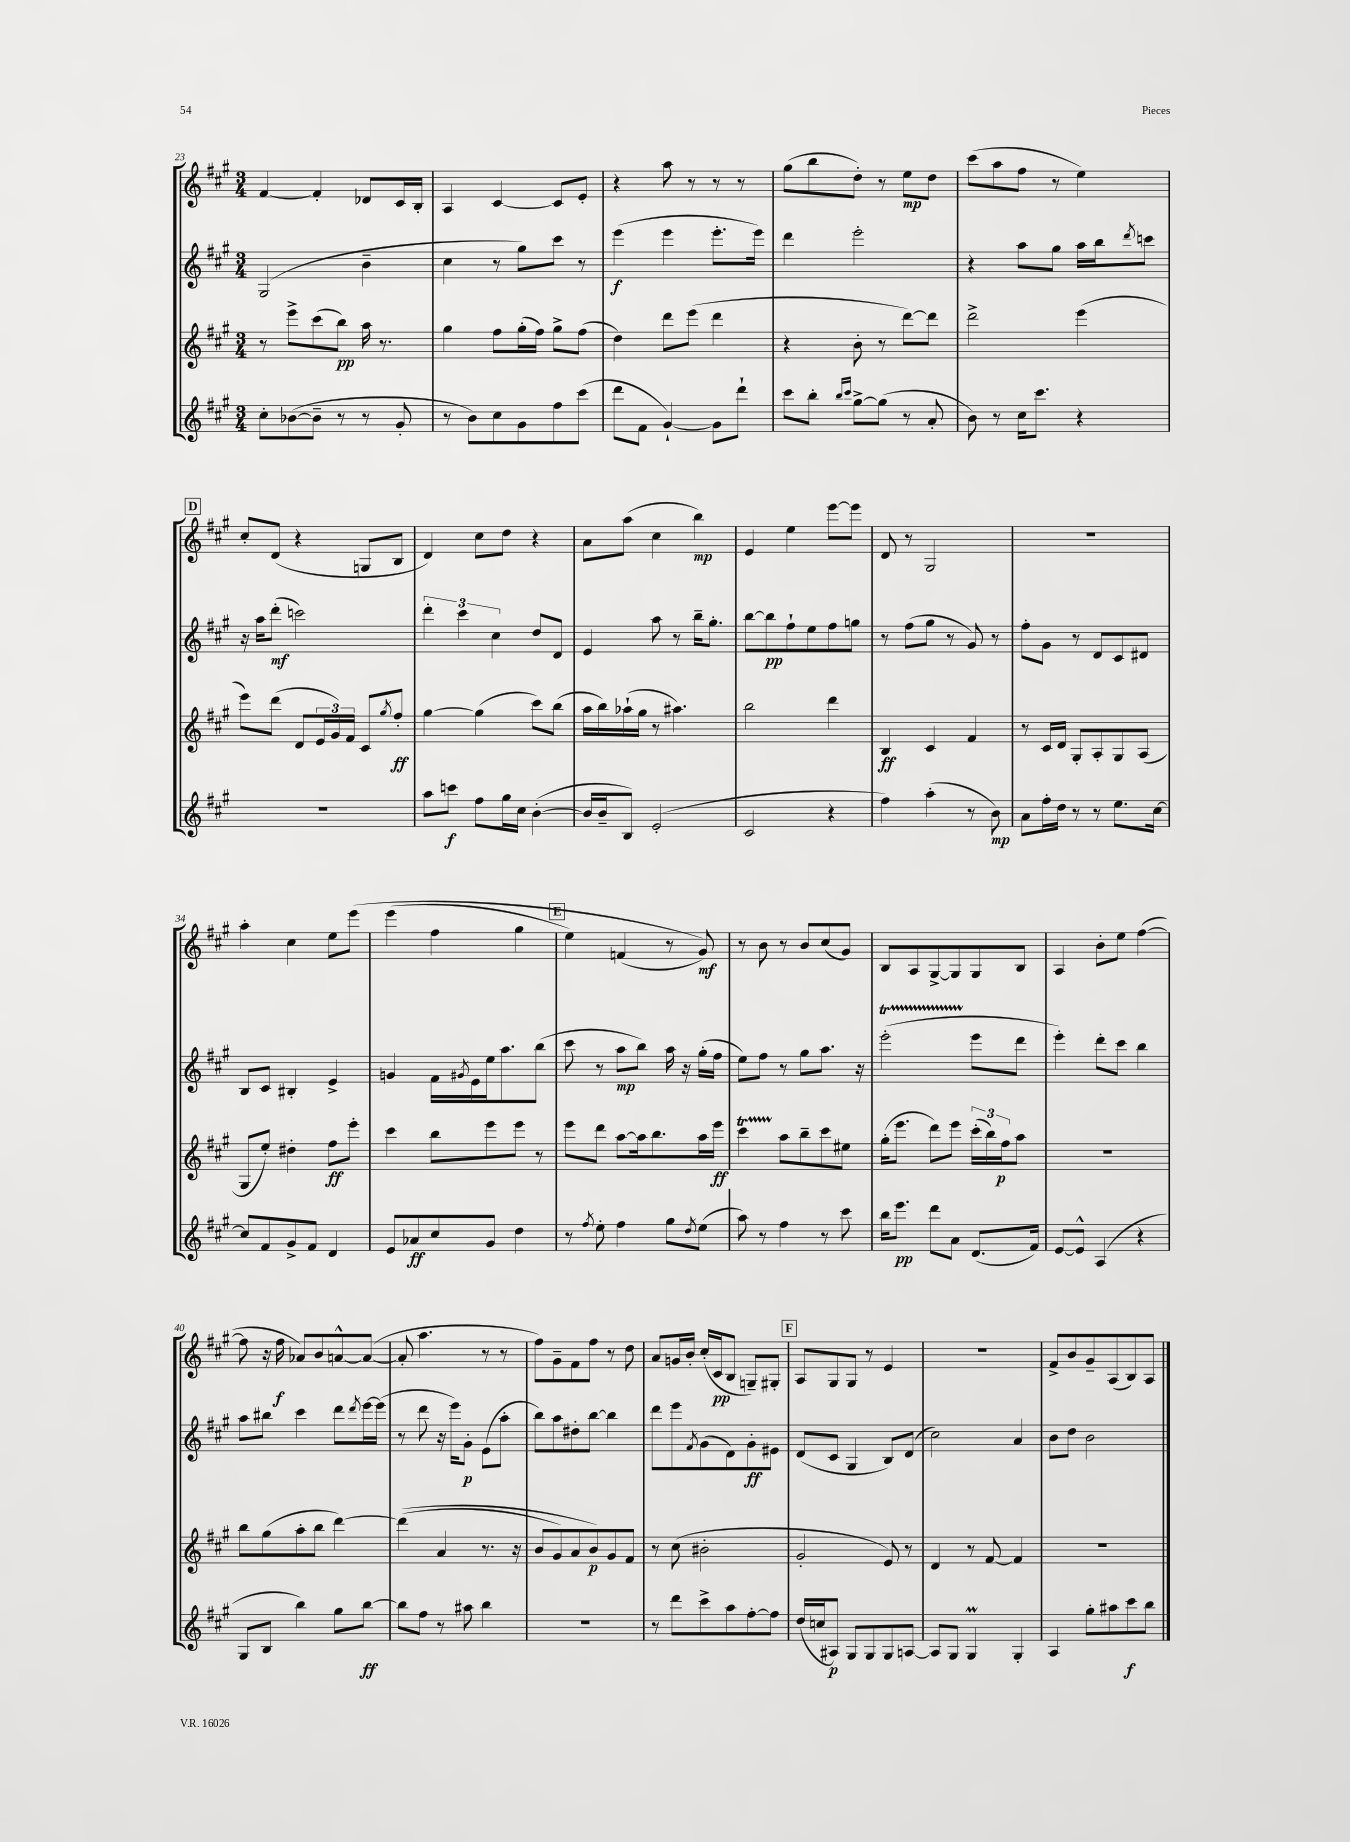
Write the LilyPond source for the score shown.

<<
\new StaffGroup <<
\new Staff = "s0" {
    \clef treble \key a \major \numericTimeSignature \time 3/4
    fis'4~ fis'4-. des'8 cis'16 b16-. |
    a4 cis'4~ cis'8 e'8-. |
    r4 a''8 r8 r8 r8 |
    gis''8( b''8 d''8-.) r8 e''8\mp d''8 |
    cis'''8( a''8 fis''8 r8 e''4) |
    \mark \markup { \box "D" } cis''8-. d'8( r4 g8 b8 |
    d'4) cis''8 d''8 r4 |
    a'8 a''8( cis''4 b''4\mp) |
    e'4 e''4 e'''8~ e'''8 |
    d'8 r8 gis2 |
    R2. |
    a''4-. cis''4 e''8 e'''8\( |
    e'''4( fis''4 gis''4 |
    \mark \markup { \box "E" } e''4) f'4( r8 gis'8\mf)\) |
    r8 b'8 r8 b'8 cis''8( gis'8) |
    b8 a8 gis8~-> gis8 gis8 b8 |
    a4 b'8-. e''8 fis''4~( |
    fis''8 r16 fis''16\f aes'8) b'8 a'8~-^ a'8~( |
    a'8-. a''4. r8 r8 |
    fis''8) gis'8-- fis'8 fis''8 r8 d''8 |
    a'8 g'16 b'16-. cis''16-.( cis'16\pp b8 g8--) gis8-. |
    \mark \markup { \box "F" } a8 gis8 gis8 r8 e'4 |
    R2. |
    fis'8-> b'8 gis'8-- a8( b8) a8 \bar "|." |
}
\new Staff = "s1" {
    \clef treble \key a \major \numericTimeSignature \time 3/4
    gis2( b'4-- |
    cis''4 r8 gis''8) cis'''8 r8 |
    e'''4\f( e'''4 e'''8.-. e'''16) |
    d'''4 e'''2-. |
    r4 a''8 gis''8 a''16 b''16 \acciaccatura { d'''8 } c'''8 |
    \mark \markup { \box "D" } r16 a''16 d'''8-.\mf( c'''2) |
    \tuplet 3/2 { d'''4-. cis'''4 cis''4 } d''8 d'8 |
    e'4 a''8 r8 b''16-- gis''8.-. |
    b''8~ b''8\pp fis''8-! e''8 fis''8 g''8 |
    r8 fis''8( gis''8 r8 gis'8) r8 |
    fis''8-. gis'8 r8 d'8 cis'8 dis'8 |
    b8 cis'8 bis4-. e'4-> |
    g'4 fis'16 \acciaccatura { gis'8 } e'16 e''16 a''8. b''8( |
    \mark \markup { \box "E" } cis'''8 r8 a''8\mp b''8) a''16 r16 gis''16-.( fis''16 |
    e''8) fis''8 r8 gis''8 a''8. r16 |
    e'''2-.\startTrillSpan( e'''8\stopTrillSpan d'''8 |
    e'''4-.) d'''8-. cis'''8 b''4 |
    a''8 bis''8 cis'''4 d'''8 \acciaccatura { d'''8 } e'''16~ e'''16( |
    r8 d'''8 r16 e'''16) gis'8-.\p e'8( a''8-. |
    b''8) a''8 dis''8-. b''8~ b''4 |
    d'''8 e'''8 \acciaccatura { fis'8 } gis'8( d'8) gis'8-.\ff eis'8 |
    \mark \markup { \box "F" } d'8( cis'8 gis4 b8) d'8( |
    cis''2) a'4 |
    b'8 d''8 b'2 \bar "|." |
}
\new Staff = "s2" {
    \clef treble \key a \major \numericTimeSignature \time 3/4
    r8 e'''8-> cis'''8( b''8\pp) a''16 r8. |
    gis''4 fis''8 gis''16-.( fis''16) gis''8-> fis''8( |
    d''4) d'''8 e'''8( d'''4 |
    r4 b'8-. r8 d'''8~) d'''8 |
    d'''2-> e'''4( |
    \mark \markup { \box "D" } e'''8) d'''8( d'8 \tuplet 3/2 { e'16 gis'16) fis'16 } cis'8 \acciaccatura { gis''8 } fis''8-.\ff |
    gis''4~ gis''4( cis'''8) b''8( |
    a''16 b''16) aes''16-!( gis''16 r8 ais''4.) |
    b''2 d'''4 |
    b4\ff cis'4 fis'4 |
    r8 cis'16 d'16 gis8-. a8-. gis8 a8( |
    gis8 e''8-.) dis''4-. fis''8\ff e'''8-. |
    cis'''4 b''8 e'''8 e'''8 r8 |
    \mark \markup { \box "E" } e'''8 d'''8 a''8~ a''16 b''8. a''16 e'''16\ff |
    cis'''4\startTrillSpan a''8\stopTrillSpan b''8-- cis'''8 eis''8 |
    gis''16-.( e'''8. d'''8) e'''8 \tuplet 3/2 { cis'''16-.( b''16) fis''16\p } a''8 |
    r2. |
    b''8 gis''8( a''8-. b''8 d'''4~) |
    d'''4(\( a'4 r8. r16 |
    b'8 gis'8) a'8 b'8\p\) gis'8 fis'8 |
    r8 cis''8( bis'2-. |
    \mark \markup { \box "F" } gis'2-. e'8) r8 |
    d'4 r8 fis'8~ fis'4 |
    R2. \bar "|." |
}
\new Staff = "s3" {
    \clef treble \key a \major \numericTimeSignature \time 3/4
    cis''8-. bes'8~( bes'8-- r8 r8 gis'8-. |
    r8 b'8) cis''8 gis'8 fis''8 cis'''8( |
    d'''8 fis'8 gis'4~-!) gis'8 d'''8-! |
    cis'''8 b''8-. \grace { b''16 cis'''16 } gis''8~-> gis''8( r8 a'8-. |
    b'8) r8 cis''16 cis'''8. r4 |
    \mark \markup { \box "D" } R2. |
    a''8 c'''8\f fis''8 gis''16 cis''16 b'4~-.( |
    b'16 b'16-- b8) e'2-.( |
    cis'2 r4 |
    fis''4) a''4-.( r8 b'8\mp) |
    a'8 fis''16-. d''16 r8 r8 e''8. cis''16~ |
    cis''8 fis'8 gis'8-> fis'8 d'4 |
    e'8 aes'8\ff cis''8 gis'8 d''4 |
    \mark \markup { \box "E" } r8 \acciaccatura { fis''8 } e''8-. fis''4 gis''8 \acciaccatura { d''8 } e''8( |
    a''8) r8 fis''4 r8 cis'''8 |
    b''16 e'''8.\pp d'''8 a'8 d'8.( fis'16) |
    e'8~ e'8-^ a4( r4 |
    gis8 b8 b''4) gis''8 b''8~\ff |
    b''8 fis''8 r8 ais''8 b''4 |
    R2. |
    r8 d'''8 cis'''8-> a''8 fis''8~-. fis''8 |
    \mark \markup { \box "F" } d''16( c''16 ais8\p) gis8 gis8 gis8 a8~ |
    a8 gis8 gis4\prall gis4-. |
    a4 gis''8-. ais''8 cis'''8\f b''8 \bar "|." |
}
>>
>>
\layout { \context { \Score currentBarNumber = #23 } }
